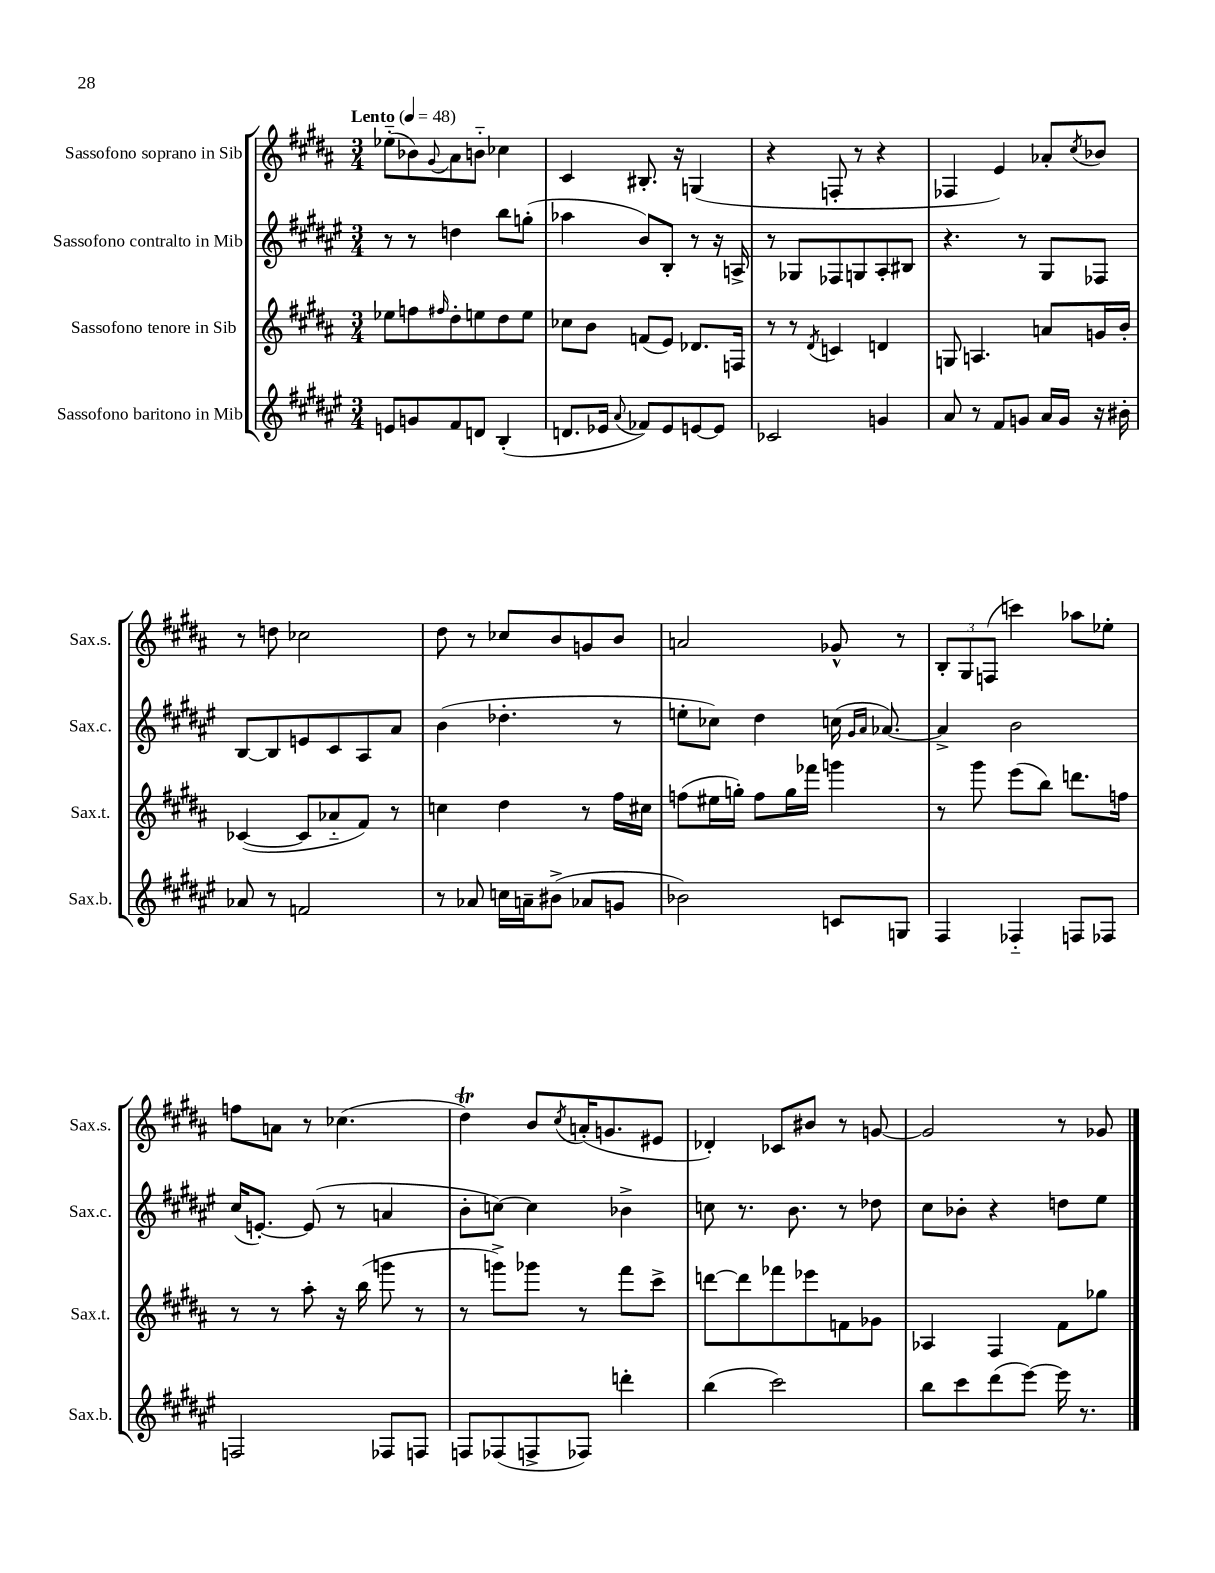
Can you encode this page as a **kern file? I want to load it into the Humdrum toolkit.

**kern	**kern	**kern	**kern
*staff4	*staff3	*staff2	*staff1
*clefG2	*clefG2	*clefG2	*clefG2
*k[f#c#g#d#a#e#]	*k[f#c#g#d#a#]	*k[f#c#g#d#a#e#]	*k[f#c#g#d#a#]
*M3/4	*M3/4	*M3/4	*M3/4
*MM48	*MM48	*MM48	*MM48
8e	8ee-	8r	(8ee-'~
8g	8ff	8r	8b-)
.	16qqff#	.	8qqg#
8f#	8dd#'	4dd	8a#
8d	8ee	.	8b'~
(4B'	8dd#	8bb	4cc-
.	8ee	(8gg'	.
=	=	=	=
8.d	8cc-	4aa-	4c#
.	8b	.	.
16e-	.	.	.
8qqa#	.	.	.
8f-)	(8f	8b)	8.B#'
8e-	8e)	8B'	.
.	.	.	16r
[8e	8.d-	8r	(4G
8e]	.	16r	.
.	16F	16A^	.
=	=	=	=
2c-	8r	8r	4r
.	8r	8G-	.
.	8qd#	.	.
.	4c	8F-	8F'
.	.	8G	8r
4g	4d	8A#'	4r
.	.	8B#	.
=	=	=	=
8a#	8G	4.r	4F-
8r	4.A	.	.
8f#	.	.	4e)
8g	.	8r	.
16a#	8a	8G#	8a-'
16g	.	.	.
.	.	.	8qcc#
16r	16g	8F-	8b-
16b#'	16b'	.	.
=	=	=	=
8a-	([4c-	[8B	8r
8r	.	8B]	8dd
2f	8c-]	8e	2cc-
.	8a-'~	8c#	.
.	8f#)	8A#	.
.	8r	8a#	.
=	=	=	=
8r	4cc	(4b	8dd#
8a-	.	.	8r
16cc	4dd#	4.dd-'	8cc-
16a~	.	.	.
(8b#^	.	.	8b
8a-	8r	.	8g
8g	16ff#	8r	8b
.	16cc#	.	.
=	=	=	=
2b-)	(8ff	8ee'	2a
.	16ee#	8cc-)	.
.	16gg')	.	.
.	8ff	4dd#	.
.	16gg	.	.
.	16fff-	.	.
8c	4ggg	(16cc	8g-^^
.	.	16qqg#	.
.	.	16qqa#	.
.	.	[8.a-)	.
8G	.	.	8r
=	=	=	=
4F#	8r	4a-^]	12B'
.	.	.	12G#
.	8ggg#	.	.
.	.	.	(12F
4F-'~	(8eee	2b	4ccc)
.	8bb)	.	.
8F	8.ddd	.	8aa-
8F-	.	.	8ee-'
.	16ff	.	.
=	=	=	=
2F	8r	(16cc#	8ff
.	.	[8.e')	.
.	8r	.	8a
.	8aa#'	(8e]	8r
.	16r	8r	(4.cc-
.	(16bb	.	.
8F-	8ggg	4a	.
8F	8r	.	.
=	=	=	=
8F	8r	8b'	4dd#)
(8F-	8ggg^)	[8cc)	.
8F^	8ggg-	4cc]	8b
.	.	.	8qcc#
8F-)	8r	.	(16a'
.	.	.	8.g
4ddd'	8fff#	4b-^	.
.	8ccc#^	.	8e#
=	=	=	=
(4bb	[8ddd	8cc	4d-')
.	8ddd]	8.r	.
2ccc#)	8fff-	.	8c-
.	.	8.b	.
.	8eee-	.	8b#
.	8f	8r	8r
.	8g-	8dd-	[8g
=	=	=	=
8bb	4A-	8cc#	2g]
8ccc#	.	8b-'	.
(8ddd#	4F#	4r	.
[8eee#)	.	.	.
16eee#]	8f#	8dd	8r
8.r	.	.	.
.	8gg-	8ee#	8g-
==	==	==	==
*-	*-	*-	*-
